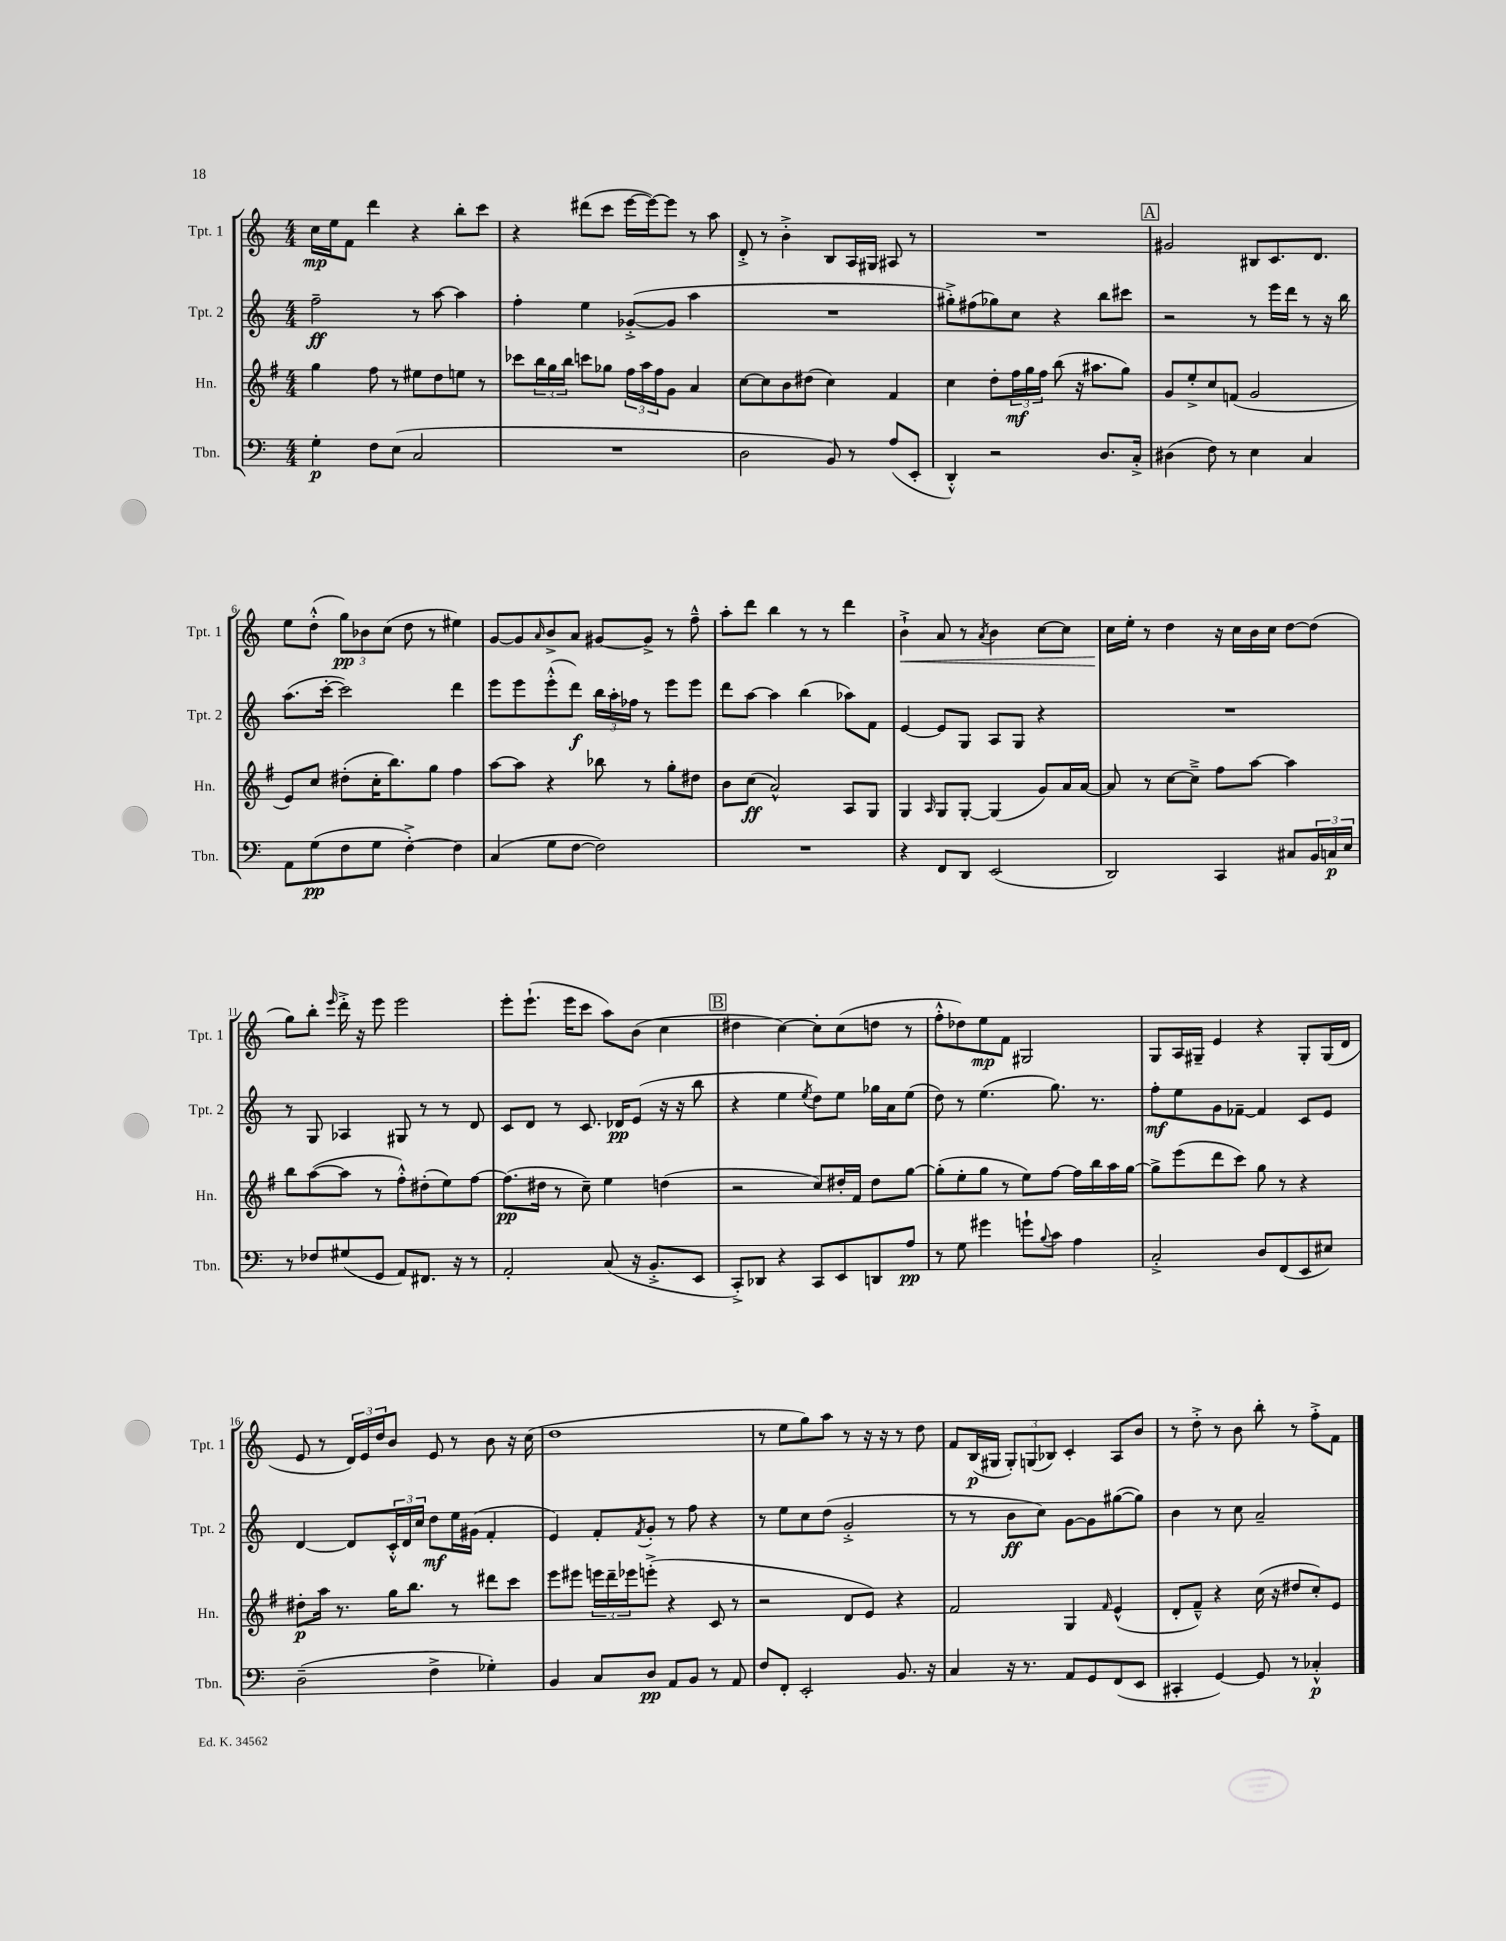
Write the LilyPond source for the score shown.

<<
\new StaffGroup <<
\new Staff = "s0" \with { instrumentName = "Tpt. 1" shortInstrumentName = "Tpt. 1" } {
    \clef treble \key c \major \numericTimeSignature \time 4/4
    c''16\mp e''16 f'8 d'''4 r4 b''8-. c'''8 |
    r4 dis'''8( c'''8 e'''16~ e'''16~) e'''8 r8 a''8 |
    d'8-.-> r8 b'4-.-> b8 a16 gis16 ais8 r8 |
    R1 |
    \mark \markup { \box "A" } gis'2 bis8 c'8. d'8. |
    e''8 d''8-.-^( \tuplet 3/2 { g''8\pp) bes'8 c''8( } d''8 r8 eis''4) |
    g'8~ g'8 \grace { a'16 } b'8-> a'8 gis'8~ gis'8-> r8 f''8---^ |
    a''8-. d'''8 b''4 r8 r8 d'''4 |
    b'4-!->\< a'8 r8 \acciaccatura { a'8 } b'4 c''8~ c''8 |
    c''16\! e''16-. r8 d''4 r16 c''16 b'16 c''16 d''8~ d''8( |
    g''8) b''8-. \grace { e'''16 } d'''16-.-> r16 e'''8 e'''2 |
    e'''8-. e'''8.-!( e'''16 c'''8 a''8) b'8( c''4 |
    \mark \markup { \box "B" } dis''4 c''4~) c''8-. c''8( d''8 r8 |
    f''8-.-^ des''8) e''8\mp f'8 gis2 |
    g8 a16 gis16-- e'4 r4 gis8-. gis16( d'16 |
    e'8 r8 \tuplet 3/2 { d'16) e'16 d''16 } b'8 e'8 r8 b'8 r16 c''16( |
    d''1 |
    r8 e''8 g''8) a''8 r8 r16 r16 r8 d''8 |
    f'8 b16\p( gis16 \tuplet 3/2 { gis8-.) g8( bes8) } c'4-. a8 b'8 |
    r8 d''8-.-> r8 b'8 b''8-. r8 f''8-.-> f'8 \bar "|." |
}
\new Staff = "s1" \with { instrumentName = "Tpt. 2" shortInstrumentName = "Tpt. 2" } {
    \clef treble \key c \major \numericTimeSignature \time 4/4
    f''2--\ff r8 a''8~ a''4 |
    f''4-. e''4 ges'8~-.->( ges'8 a''4 |
    R1 |
    gis''8-.->) fis''8( ges''8) c''8 r4 b''8 cis'''8 |
    \mark \markup { \box "A" } r2 r8 e'''16 d'''16 r8 r16 b''16 |
    a''8.( c'''16~-. c'''2) d'''4 |
    e'''8 e'''8 e'''8-.-^( d'''8\f) \tuplet 3/2 { b''16 a''16-. fes''16 } r8 e'''8 e'''8 |
    d'''8 a''8~ a''4 b''4( aes''8) f'8 |
    e'4~ e'8 g8 a8 g8 r4 |
    R1 |
    r8 g8 aes4 gis8 r8 r8 d'8 |
    c'8 d'8 r8 c'8. des'16\pp e'8( r16 r16 b''8 |
    \mark \markup { \box "B" } r4 e''4 \acciaccatura { e''8 } d''8) e''8 ges''16 a'16 e''8( |
    d''8) r8 e''4.( g''8.) r8. |
    f''8-.\mf e''8 g'8 fes'8~-- fes'4 c'8 e'8 |
    d'4~ d'8 \tuplet 3/2 { c'16-.-^ d'16 c''16 } d''8\mf e''16 gis'16( f'4-. |
    e'4) f'8-. \acciaccatura { f'8 } g'8-. r8 f''8 r4 |
    r8 e''8 c''8 d''8( g'2-.-> |
    r8 r8 b'8\ff c''8) g'8~ g'8 gis''8~( gis''8) |
    b'4 r8 c''8 a'2-- \bar "|." |
}
\new Staff = "s2" \with { instrumentName = "Hn." shortInstrumentName = "Hn." } {
    \clef treble \key g \major \numericTimeSignature \time 4/4
    g''4 fis''8 r8 eis''8 d''8 e''8 r8 |
    ces'''8 \tuplet 3/2 { b''16 g''16 b''16 } c'''8 ges''8 \tuplet 3/2 { fis''16 a''16 fis''16 } g'8 a'4 |
    c''8~ c''8 b'8 dis''8( c''4) fis'4 |
    c''4 d''8-. \tuplet 3/2 { fis''16\mf g''16 fis''16 } b''8( r16 ais''8. g''8) |
    \mark \markup { \box "A" } g'8 e''8-.-> c''8 f'8( g'2 |
    e'8) c''8 dis''8-.( c''16-. b''8.) g''8 fis''4 |
    a''8~ a''8 r4 bes''8 r8 g''8-. dis''8 |
    b'8 c''8\ff( a'2-^) a8 g8 |
    g4 \grace { a16 } g8 g8~-. g4( g'8) a'16 a'16~ |
    a'8 r8 c''8~ c''8---> fis''8 a''8~ a''4 |
    b''8 a''8~( a''8 r8 fis''8-.-^) dis''8-.( e''8) fis''8~ |
    fis''8.\pp( dis''16 r8 c''8--) e''4 d''4( |
    \mark \markup { \box "B" } r2 c''8) dis''16-. fis'16 dis''8 g''8~ |
    g''8-.( e''8-. g''8 r8 e''8) fis''8~ fis''16 b''16 a''16 g''16~ |
    g''8-> e'''8( d'''8 c'''8) g''8 r8 r4 |
    dis''8-.\p a''16 r8. g''16 b''8. r8 dis'''8 c'''8 |
    e'''8 eis'''8 \tuplet 3/2 { e'''16 d'''16-- ees'''16 } e'''8-.->( r4 c'8 r8 |
    r2 d'8 e'8) r4 |
    fis'2 g4 \grace { fis'16 } e'4-^( |
    d'8-. fis'8---^) r4 c''16( r16 dis''8 c''8-.) e'8 \bar "|." |
}
\new Staff = "s3" \with { instrumentName = "Tbn." shortInstrumentName = "Tbn." } {
    \clef bass \key c \major \numericTimeSignature \time 4/4
    g4-.\p f8 e8( c2 |
    R1 |
    d2 b,8) r8 a8( e,8-. |
    d,4-.-^) r2 d8. c16-.-> |
    \mark \markup { \box "A" } dis4( f8) r8 e4 c4 |
    a,8 g8\pp( f8 g8 f4~-.->) f4 |
    c4( g8 f8~ f2) |
    R1 |
    r4 f,8 d,8 e,2( |
    d,2) c,4 cis8 \tuplet 3/2 { b,16 c16\p e16 } |
    r8 fes8 gis8( g,8 a,8) fis,8. r16 r8 |
    a,2-. c8( r16 b,8.-.-> e,8 |
    \mark \markup { \box "B" } c,8-.->) des,8 r4 c,8 e,8 d,8 a8\pp |
    r8 g8 gis'4 g'8-! \appoggiatura { b8 } c'8 a4 |
    c2-.-> d8 f,8( e,8 eis8) |
    d2--( f4-> ges4-.) |
    b,4 c8 d8\pp a,8 b,8 r8 a,8 |
    f8 f,8-. e,2-. b,8. r16 |
    c4 r16 r8. a,8 g,8 f,8( e,8 |
    cis,4-. g,4~) g,8 r8 ces4-.-^\p \bar "|." |
}
>>
>>
